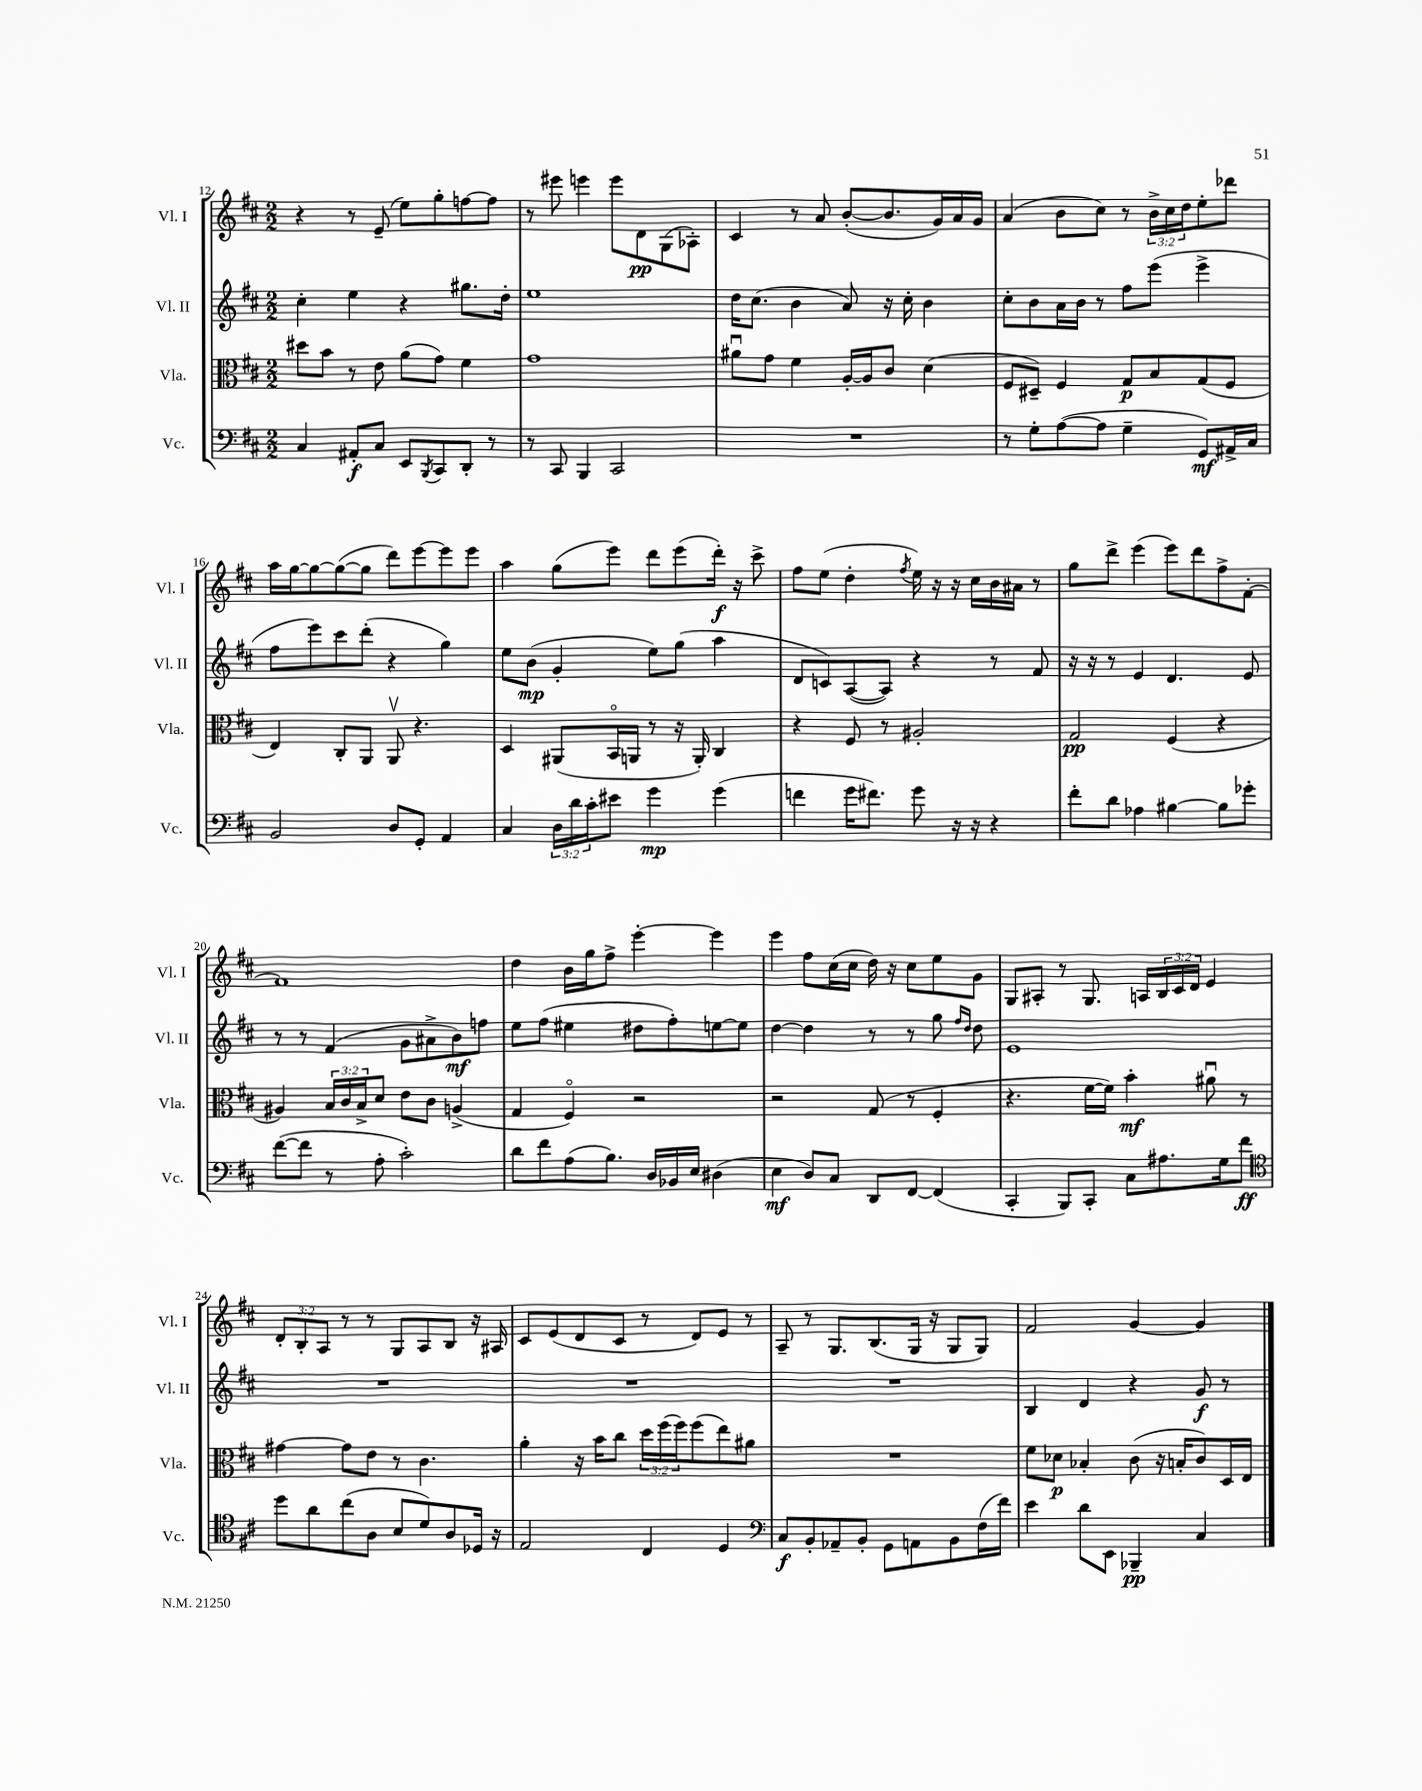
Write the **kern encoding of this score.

**kern	**dynam	**kern	**dynam	**kern	**dynam	**kern	**dynam
*part4	*part4	*part3	*part3	*part2	*part2	*part1	*part1
*staff4	*staff4	*staff3	*staff3	*staff2	*staff2	*staff1	*staff1
*I"Vc.	*	*I"Vla.	*	*I"Vl. II	*	*I"Vl. I	*
*I'Vc.	*	*I'Vla.	*	*I'Vl. II	*	*I'Vl. I	*
*clefF4	*	*clefC3	*	*clefG2	*	*clefG2	*
*k[f#c#]	*	*k[f#c#]	*	*k[f#c#]	*	*k[f#c#]	*
*M2/2	*	*M2/2	*	*M2/2	*	*M2/2	*
=12	=12	=12	=12	=12	=12	=12	=12
4C#/	.	8dd#X\L	.	4cc#'\	.	4r	.
.	.	8b\J	.	.	.	.	.
8AA#X'/L	f	8r	.	4ee\	.	8r	.
8C#/J	.	8e\	.	.	.	(8e~/	.
8EE/L	.	(8a\L	.	4r	.	8ee\L)	.
8qBBB/	.	.	.	.	.	.	.
8CC#/	.	8g\J)	.	.	.	8gg'\	.
8DD'/J	.	4f#\	.	8.gg#X\L	.	[8ffn\	.
8r	.	.	.	.	.	8ff\J]	.
.	.	.	.	16dd'\Jk	.	.	.
=13	=13	=13	=13	=13	=13	=13	=13
8r	.	1g	.	1ee	.	8r	.
8CC#/	.	.	.	.	.	8eee#X\	.
4BBB/	.	.	.	.	.	4eeen\	.
2CC#/	.	.	.	.	.	8eee\L	.
.	.	.	.	.	.	8d\	pp
.	.	.	.	.	.	(8G\	.
.	.	.	.	.	.	8A-X'\J)	.
=14	=14	=14	=14	=14	=14	=14	=14
1r	.	8a#Xu\L	.	16dd\KL	.	4c#/	.
.	.	.	.	(8.cc#\J	.	.	.
.	.	8g\J	.	.	.	.	.
.	.	4f#\	.	4b\	.	8r	.
.	.	.	.	.	.	8a/	.
.	.	[16A'/LL	.	8a/)	.	([8b'/L	.
.	.	16A/J]	.	.	.	.	.
.	.	8c#/J	.	16r	.	8.b/]	.
.	.	.	.	16cc#'\	.	.	.
.	.	(4d\	.	4b\	.	.	.
.	.	.	.	.	.	16g/L)	.
.	.	.	.	.	.	16a/	.
.	.	.	.	.	.	16g/JJ	.
=15	=15	=15	=15	=15	=15	=15	=15
8r	.	8F#/L	.	8cc#'\L	.	(4a/	.
8G'\L	.	8D#X~/J)	.	8b\	.	.	.
([8A\	.	4F#/	.	16a\L	.	8b\L	.
.	.	.	.	16b\JJ	.	.	.
8A\J]	.	.	.	8r	.	8cc#\J)	.
4G~\	.	8G/L	p	8ff#\L	.	8r	.
.	.	8B/	.	(8eee\J	.	24b^\LL	.
.	.	.	.	.	.	24cc#\	.
.	.	.	.	.	.	24dd\J	.
8GG/L)	mf	(8G/	.	4eee^\	.	8ee'\	.
16AA#X^/L	.	8F#/J	.	.	.	8ddd-X\J	.
16C#/JJ	.	.	.	.	.	.	.
!!LO:LB:g=z
=16	=16	=16	=16	=16	=16	=16	=16
2BB/	.	4E/)	.	8ff#\L	.	16aa\LL	.
.	.	.	.	.	.	[16gg\J	.
.	.	.	.	8eee\)	.	8gg\_	.
.	.	8C#'/L	.	8ccc#\	.	(8gg\_	.
.	.	8AA/J	.	(8ddd'\J	.	8gg\J]	.
8D/L	.	8AAv/	.	4r	.	8ddd\L)	.
8GG'/J	.	4.r	.	.	.	[8eee\	.
4AA/	.	.	.	4gg\)	.	8eee\]	.
.	.	.	.	.	.	8eee\J	.
=17	=17	=17	=17	=17	=17	=17	=17
4C#/	.	4D/	.	8ee\L	.	4aa\	.
.	.	.	.	(8b\J	mp	.	.
24D\LL	.	(8AA#X/L	.	4g'/	.	(8gg\L	.
24d\	.	.	.	.	.	.	.
24c#'\J	.	.	.	.	.	.	.
8e#X\J	.	16BB/L	.	.	.	8eee\J)	.
.	.	16AAn/JJ	.	.	.	.	.
4g\	mp	8r	.	8ee\L)	.	8ddd\L	.
.	.	16r	.	(8gg\J	.	(8eee\	.
.	.	16AA'/)	.	.	.	.	.
(4g\	.	4C#/	.	4aa\	.	16ddd'\Jk)	f
.	.	.	.	.	.	16r	.
.	.	.	.	.	.	8ccc#^\	.
=18	=18	=18	=18	=18	=18	=18	=18
4fn\	.	4r	.	8d/L	.	8ff#\L	.
.	.	.	.	8cn/)	.	(8ee\J	.
16g\KL	.	8F#/	.	([8A/	.	4dd'\	.
8.f#X\J)	.	.	.	.	.	.	.
.	.	8r	.	8A/J])	.	.	.
.	.	.	.	.	.	8qff#/	.
8g\	.	2A#X'/	.	4r	.	16ee\)	.
.	.	.	.	.	.	16r	.
16r	.	.	.	.	.	16r	.
16r	.	.	.	.	.	16cc#\LL	.
4r	.	.	.	8r	.	16b\	.
.	.	.	.	.	.	16a#X\JJ	.
.	.	.	.	8f#/	.	8r	.
=19	=19	=19	=19	=19	=19	=19	=19
8f#'\L	.	2G/	pp	16r	.	8gg\L	.
.	.	.	.	16r	.	.	.
8d\J	.	.	.	8r	.	8ddd^\J	.
4A-X\	.	.	.	4e/	.	(4eee\	.
[4B#X\	.	(4F#/	.	4.d/	.	8eee\L)	.
.	.	.	.	.	.	8ddd\	.
8B#\L]	.	4r	.	.	.	8ff#^\	.
8g-X'\J	.	.	.	8e/	.	[8f#'\J	.
!!LO:LB:g=z
=20	=20	=20	=20	=20	=20	=20	=20
([8f#\L	.	4A#X/)	.	8r	.	1f#]	.
8f#\J]	.	.	.	8r	.	.	.
8r	.	24B/LL	.	(4f#/	.	.	.
.	.	24c#/	.	.	.	.	.
.	.	24B^/J	.	.	.	.	.
8A'\	.	8d/J	.	.	.	.	.
2c#'\)	.	8e\L	.	8g\L	.	.	.
.	.	8c#\J	.	8a#X^\	.	.	.
.	.	(4An^/	.	8b\)	mf	.	.
.	.	.	.	8ffn\J	.	.	.
=21	=21	=21	=21	=21	=21	=21	=21
8d\L	.	4G/	.	8ee\L	.	4dd\	.
8f#\	.	.	.	(8ff#\J	.	.	.
(8A\	.	4F#/)	.	4ee#X\	.	16b\LL	.
.	.	.	.	.	.	16gg\J	.
8.B\J)	.	.	.	.	.	8ff#^\J	.
.	.	2r	.	8dd#X\L	.	[4eee'\	.
16D/LL	.	.	.	.	.	.	.
16BB-X/	.	.	.	8ff#'\)	.	.	.
16E/JJ	.	.	.	.	.	.	.
(4D#X\	.	.	.	[8een\	.	4eee\]	.
.	.	.	.	8ee\J]	.	.	.
=22	=22	=22	=22	=22	=22	=22	=22
4E\	mf	2r	.	[4dd\	.	4eee\	.
8D/L)	.	.	.	4dd\]	.	8ff#\L	.
8C#/J	.	.	.	.	.	(16cc#\L	.
.	.	.	.	.	.	16cc#\JJ	.
8DD/L	.	(8G/	.	8r	.	16dd\)	.
.	.	.	.	.	.	16r	.
[8FF#/J	.	8r	.	8r	.	8cc#\L	.
(4FF#/]	.	4F#'/	.	8gg\	.	8ee\	.
.	.	.	.	16qqff#/LL	.	.	.
.	.	.	.	16qqdd/JJ	.	.	.
.	.	.	.	8dd\	.	8g\J	.
=23	=23	=23	=23	=23	=23	=23	=23
4CC#'/	.	4.r	.	1e	.	8G/L	.
.	.	.	.	.	.	8A#X'/J	.
8BBB/L)	.	.	.	.	.	8r	.
8CC#'/J	.	[16f#\LL	.	.	.	8.G/	.
.	.	16f#\JJ])	.	.	.	.	.
8C#\L	.	4b'\	mf	.	.	.	.
.	.	.	.	.	.	16An/LL	.
8.A#X\	.	.	.	.	.	24B/	.
.	.	.	.	.	.	24c#/	.
.	.	.	.	.	.	24d/JJ	.
.	.	8a#Xu\	.	.	.	4e/	.
16G\k	.	.	.	.	.	.	.
8f#\J	ff	8r	.	.	.	.	.
!!LO:LB:g=z
=24	=24	=24	=24	=24	=24	=24	=24
*clefC4	*	*	*	*	*	*	*
8dd\L	.	[4g#X\	.	1r	.	12d'/L	.
.	.	.	.	.	.	12B'/	.
8a\	.	.	.	.	.	.	.
.	.	.	.	.	.	12A/J	.
(8cc#\	.	8g#\L]	.	.	.	8r	.
8A\J	.	8e\J	.	.	.	8r	.
8B/L	.	8r	.	.	.	8G/L	.
8d/)	.	4.c#\	.	.	.	8A/	.
8A/	.	.	.	.	.	8B/J	.
16D-X/Jk	.	.	.	.	.	16r	.
16r	.	.	.	.	.	16A#X/	.
=25	=25	=25	=25	=25	=25	=25	=25
2E/	.	4a'\	.	1r	.	8c#/L	.
.	.	.	.	.	.	(8e/	.
.	.	16r	.	.	.	8d/	.
.	.	16b\KL	.	.	.	.	.
.	.	8cc#\J	.	.	.	8c#/J	.
4C#/	.	24dd\LL	.	.	.	8r	.
.	.	(24ff#\	.	.	.	.	.
.	.	24ff#\J)	.	.	.	.	.
.	.	(8ff#\	.	.	.	8d/L)	.
4D/	.	8ee\)	.	.	.	8e/J	.
.	.	8a#X\J	.	.	.	8r	.
=26	=26	=26	=26	=26	=26	=26	=26
*clefF4	*	*	*	*	*	*	*
8C#/L	f	1r	.	1r	.	8A~/	.
8BB'/	.	.	.	.	.	8r	.
8AA-X~/	.	.	.	.	.	8.G/L	.
8BB'/J	.	.	.	.	.	.	.
.	.	.	.	.	.	(8.B/	.
8GG\L	.	.	.	.	.	.	.
8AAn\	.	.	.	.	.	16G/Jk	.
.	.	.	.	.	.	16r	.
8BB\	.	.	.	.	.	8G/L	.
(16F#\L	.	.	.	.	.	8G/J)	.
16f#\JJ)	.	.	.	.	.	.	.
=27	=27	=27	=27	=27	=27	=27	=27
4e\	.	8f#\L	.	4B/	.	2f#/	.
.	.	8d-X\J	p	.	.	.	.
8d\L	.	4B-X'/	.	4d/	.	.	.
8EE\J	.	.	.	.	.	.	.
4BBB-X~/	pp	(8c#\	.	4r	.	[4g/	.
.	.	16r	.	.	.	.	.
.	.	16Bn'/KL	.	.	.	.	.
4C#/	.	8c#/)	.	8g/	f	4g/]	.
.	.	16D/L	.	8r	.	.	.
.	.	16E/JJ	.	.	.	.	.
==	==	==	==	==	==	==	==
*-	*-	*-	*-	*-	*-	*-	*-
